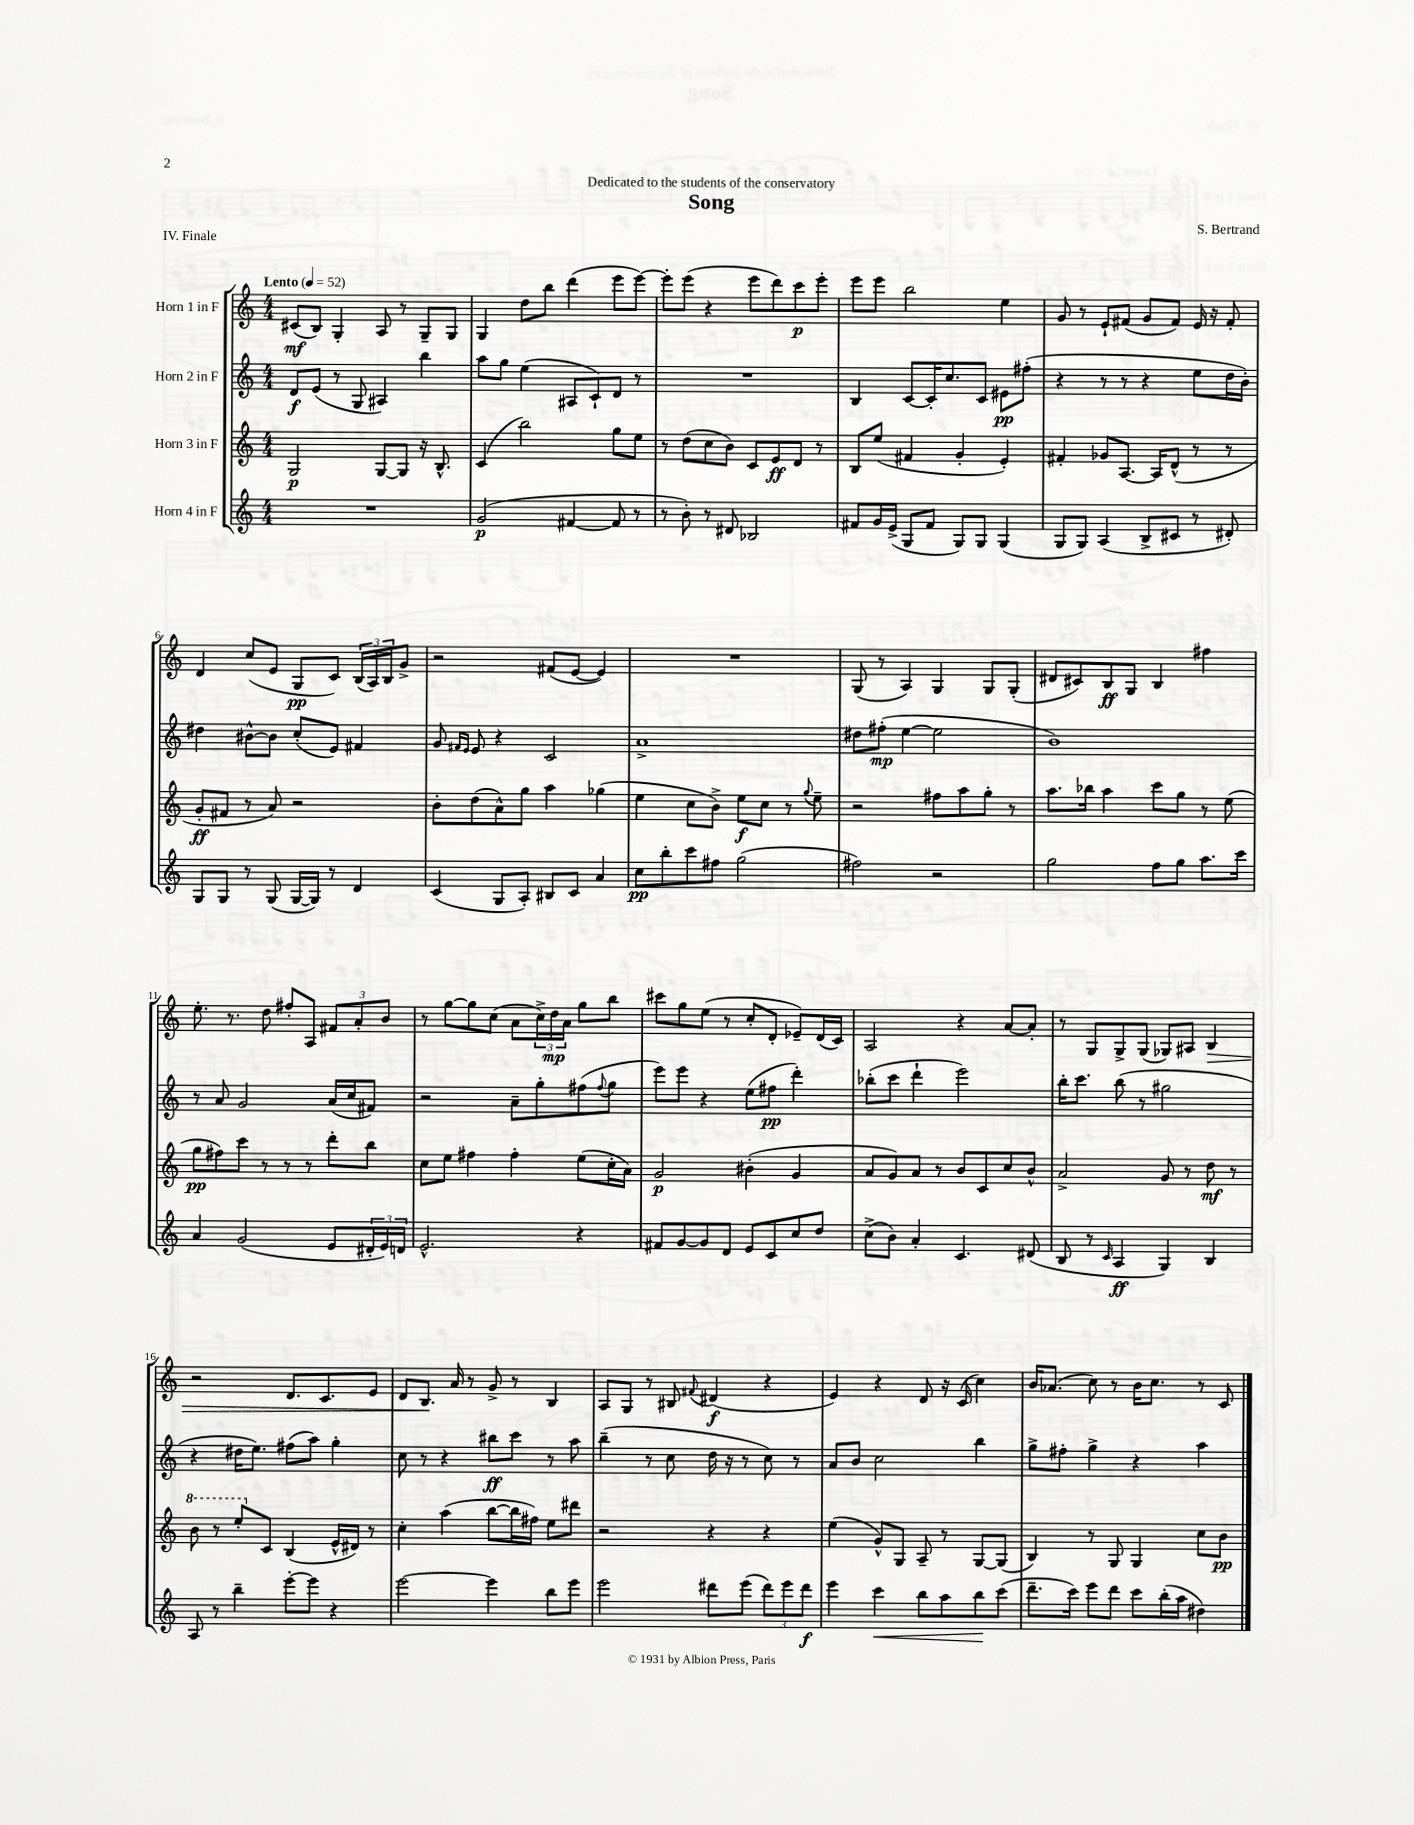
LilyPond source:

\header { title = "Song" composer = "S. Bertrand" dedication = "Dedicated to the students of the conservatory" piece = "IV. Finale" }
<<
\new StaffGroup <<
\new Staff = "s0" \with { instrumentName = "Horn 1 in F" } {
    \clef treble \key c \major \numericTimeSignature \time 4/4 \tempo "Lento" 4 = 52
    cis'8\mf( b8) g4-. a8 r8 g8-- g8 |
    g4 d''8 b''8 d'''4( e'''8 e'''8~) |
    e'''8-. e'''8( r4 e'''8 d'''8) c'''8\p e'''8-. |
    e'''8 e'''8 b''2 e''4 |
    g'8 r8 e'8-! fis'8( g'8 fis'8) e'16 r16 fis'8-. |
    d'4 c''8( e'8 g8\pp c'8) \tuplet 3/2 { b16( a16) b16 } g'8-> |
    r2 fis'8( e'8~ e'4) |
    R1 |
    g8( r8 a4) g4 g8 g8-.( |
    dis'8 cis'8) b8\ff g8 b4 fis''4 |
    e''8.-. r8. d''8 fis''8-. a8 \tuplet 3/2 { fis'8 a'8-. b'8 } |
    r8 g''8~ g''8 c''8( a'8 \tuplet 3/2 { c''16->) d''16\mp a'16 } g''8 b''8 |
    cis'''8 g''8 e''8( r8 c''8-. d'8-. ees'8--) d'16( c'16) |
    a2 r4 a'8~ a'8-. |
    r8 g8 g8-> g8( ges8) ais8 b4\> |
    r2 d'8. c'8. e'8 |
    d'8 b8.\! a'16 r8 g'8-> r8 b4 |
    a8 g8 r8 bis8 \appoggiatura { fis'8 } dis'4\f( r4 |
    e'4) r4 d'8 r16 c'16( c''4) |
    b'16 aes'8.( c''8) r8 b'16 c''8. r8 c'8 \bar "|." |
}
\new Staff = "s1" \with { instrumentName = "Horn 2 in F" } {
    \clef treble \key c \major \numericTimeSignature \time 4/4
    d'8\f e'8( r8 g8 ais4) b''4 |
    a''8 g''8 e''4( ais8 c'8-!) d'8 r8 |
    R1 |
    b4 c'8~ c'16-. c''8. c'8 eis'8\pp fis''8-.( |
    r4 r8 r8 r4 e''8 d''16 b'16-.) |
    dis''4 bis'8~-^ bis'8 c''8-.( e'8) fis'4 |
    g'8 \grace { fis'16 e'16 } e'8 r4 c'2 |
    a'1-> |
    dis''8 fis''8-.\mp( e''4~ e''2 |
    b'1) |
    r8 a'8 g'2 a'16( c''16 fis'8) |
    r2 a'8-- g''8-. fis''8( \appoggiatura { fis''8 } g''8 |
    e'''8) e'''8 r4 e''8( fis''8\pp d'''4-.) |
    bes''8-.( c'''8 d'''4-! e'''2) |
    b''16-. c'''8. b''8( r8 gis''2 |
    r4 dis''16 e''8.) fis''8( a''8) g''4-. |
    c''8 r8 r4 bis''8\ff c'''8 r8 a''8 |
    b''4--( r8 c''8 d''16 r16 r8 c''8) r8 |
    a'8 b'8 c''2 b''4 |
    g''8-> fis''8-. g''4-> r4 a''4 \bar "|." |
}
\new Staff = "s2" \with { instrumentName = "Horn 3 in F" } {
    \clef treble \key c \major \numericTimeSignature \time 4/4
    g2\p g8~ g8 r16 b8.-^ |
    c'4( b''2) g''8 e''8 |
    r8 d''8( c''8 b'8) c'8 e'8\ff d'8 r8 |
    b8 e''8( fis'4 g'4-. e'4-.) |
    fis'4-. ges'8 a8.~ a16 d'8-^( r8 r8 |
    g'8-.\ff fis'8 r8 a'8) r2 |
    b'8-. d''8( a'8-^) g''8 a''4 ges''4( |
    e''4 c''8 b'8->) e''8\f c''8 r8 \appoggiatura { g''8 } e''8-- |
    r2 fis''8 a''8 g''8-. r8 |
    a''8. bes''16 a''4 c'''8 g''8 r8 e''8( |
    g''8\pp fis''8) c'''8 r8 r8 r8 d'''8-. b''8 |
    c''8 e''8 fis''4 fis''4-. e''8( c''16-. a'16) |
    g'2\p bis'4-.( g'4 |
    a'8 g'8) a'8 r8 b'8 c'8 c''8 b'8-^ |
    a'2-> g'8 r8 d''8\mf r8 |
    \ottava #1 b''8 r8 e'''8-. \ottava #0 c'8 b4( e'16-^ dis'16) r8 |
    c''4-. a''4( b''8~ b''16 fis''16) e''8 dis'''8 |
    r2 r4 r4 |
    e''4( g'8-^) g8 a8-- r8 g8~ g8( |
    b4) r8 g8 g4 c''8 b'8\pp \bar "|." |
}
\new Staff = "s3" \with { instrumentName = "Horn 4 in F" } {
    \clef treble \key c \major \numericTimeSignature \time 4/4
    R1 |
    g'2\p( fis'4~ fis'8 r8 |
    r8 b'8-.) r8 dis'8 bes2 |
    fis'8 g'16 e'16->( g8 fis'8 g8) g8 g4( |
    g8 g8) a4( b8-> cis'8 r8 dis'8-.) |
    g8 g8 r8 g8( g16~ g16) r8 d'4 |
    c'4( g8 a8-.) bis8 c'8 a'4 |
    c''8\pp b''8-. c'''8 fis''8 g''2( |
    fis''2) r2 |
    g''2 f''8 g''8 a''8. c'''16 |
    a'4 g'2( e'8 \tuplet 3/2 { dis'16-. e'16) d'16 } |
    e'2.-^ r4 |
    fis'8 g'8~ g'8 d'8 e'8 c'8 c''8 d''8 |
    c''8->( b'8) a'4-. c'4. dis'8( |
    b8 r8 \grace { c'16 } a4\ff g4) b4 |
    a8 r8 b''4-- e'''8~-. e'''8 r4 |
    e'''2~ e'''4 b''8 e'''8 |
    e'''2 dis'''8 e'''8( \tuplet 3/2 { dis'''8) e'''8 dis'''8\f } |
    e'''4 c'''4\< b''8 a''8 b''8\! c'''8( |
    d'''8.-- c'''16) e'''8 d'''8 c'''8 b''16-.( a''16 dis''4) \bar "|." |
}
>>
>>
